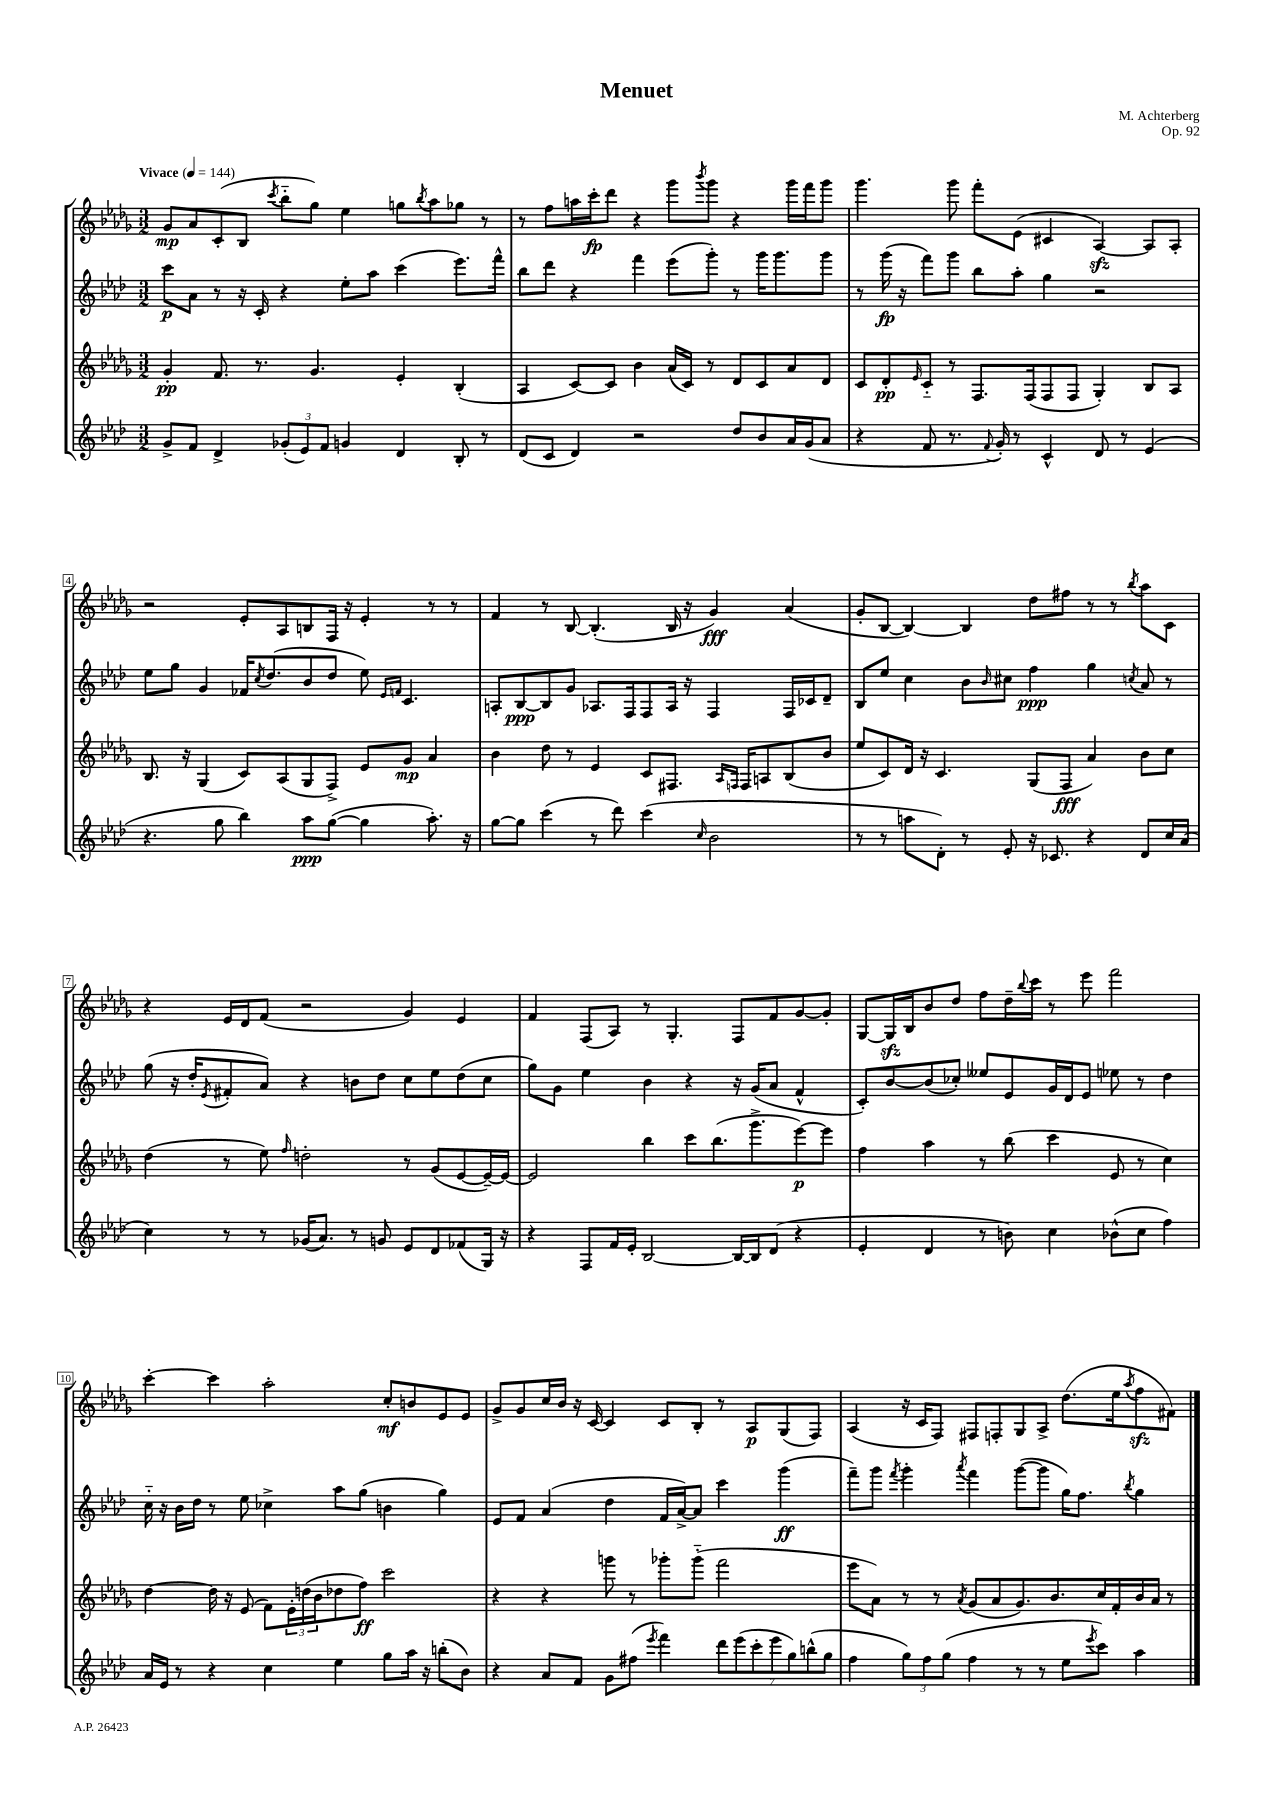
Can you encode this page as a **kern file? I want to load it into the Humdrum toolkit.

**kern	**kern	**kern	**kern
*staff4	*staff3	*staff2	*staff1
*clefG2	*clefG2	*clefG2	*clefG2
*k[b-e-a-d-]	*k[b-e-a-d-g-]	*k[b-e-a-d-]	*k[b-e-a-d-g-]
*M3/2	*M3/2	*M3/2	*M3/2
*MM144	*MM144	*MM144	*MM144
8g^	4g-'	8ccc	8g-
8f	.	8a-	8a-
4d-^	8.f	8r	(8c'
.	.	16r	8B-
.	8.r	16c'	.
.	.	.	8qccc
(12g-'	.	4r	8bb-'~
12e-)	.	.	.
.	4.g-	.	8gg-)
12f	.	.	.
4g	.	8ee-'	4ee-
.	.	8aa-	.
4d-	4e-'	(4ccc	8gg
.	.	.	8qbb-
.	.	.	8aa-
8B-'	(4B-'	8.eee-)	8gg-
8r	.	.	8r
.	.	16fff^^	.
=	=	=	=
(8d-	4A-	8bb-	8r
8c	.	8ddd-	8ff
4d-)	[8c)	4r	16aa
.	.	.	16ccc'
.	8c]	.	8ddd-
2r	4b-	4fff	4r
.	(16a-	(8eee-	8ggg-
.	16c)	.	.
.	.	.	8qbbb-
.	8r	8ggg')	8ggg-
8dd-	8d-	8r	4r
8b-	8c	16ggg	.
.	.	8.ggg	.
16a-	8a-	.	16ggg-
(16g	.	.	16fff
8a-	8d-	8ggg	8ggg-
=	=	=	=
4r	8c	8r	4.ggg-
.	8d-'	(16ggg	.
.	.	16r	.
.	16qqe-	.	.
8f	8c'~	8fff)	.
8.r	8r	8ggg	8ggg-
.	8.F	8bb-	8fff'
8qqf	.	.	.
16g')	.	.	.
8r	.	8aa-'	(8e-
.	(16F	.	.
4c^^	8F	4gg	4c#
.	8F	.	.
8d-	4G-')	2r	[4A-)
8r	.	.	.
(4e-	8B-	.	8A-]
.	8A-	.	8A-'
=	=	=	=
4.r	8.B-	8ee-	2r
.	.	8gg	.
.	16r	.	.
.	(4G-	4g	.
8gg	.	.	.
4bb-)	8c)	16f-	8e-'
.	.	8qcc	.
.	.	(8.dd-	.
.	(8A-	.	8A-
8aa-	8G-	8b-	8B
([8gg	8F^)	8dd-	16F
.	.	.	16r
4gg]	8e-	8ee-)	4e-'
.	.	16qqe-	.
.	.	16qqf	.
.	8g-	4.c	.
8.aa-')	4a-	.	8r
.	.	.	8r
16r	.	.	.
=	=	=	=
[8gg	4b-	8A'	4f
8gg]	.	[8B-	.
(4ccc	8dd-	8B-]	8r
.	8r	8g	[8B-
8r	4e-	8.A-	(4.B-']
8ddd-)	.	.	.
.	.	16F	.
(4ccc	8c	8F	.
.	8.F#	16A-	16B-
.	.	16r	16r
16qqcc	.	.	.
2b-	.	4F	4g-)
.	16qqA-	.	.
.	16qqF	.	.
.	16F	.	.
.	8A	.	.
.	(8B-	16F	(4a-
.	.	16c-	.
.	8b-	8d-~	.
=	=	=	=
8r	8ee-	8B-	8g-'
8r	8c)	8ee-	[8B-
8aa	16d-	4cc	4B-_)
.	16r	.	.
8d-')	4.c	.	.
8r	.	8b-	4B-]
.	.	16qqb-	.
8e-'	.	8cc#	.
16r	(8G-	4ff	8dd-
8.c-	.	.	.
.	8F	.	8ff#
4r	4a-)	4gg	8r
.	.	.	8r
.	.	8qcc	8qbb-
8d-	8b-	8a-	8aa-
16cc	8cc	8r	8c
(16a-	.	.	.
=	=	=	=
4cc)	(4dd-	(8gg	4r
.	.	16r	.
.	.	16dd-'	.
.	.	8qe-	.
8r	8r	8f#'	16e-
.	.	.	16d-
8r	8ee-)	8a-)	(8f
.	16qqff	.	.
(16g-	2dd'	4r	2r
8.a-)	.	.	.
8r	.	8b	.
8g	.	8dd-	.
8e-	8r	8cc	4g-)
8d-	(8g-	8ee-	.
(8f-	[8e-	(8dd-	4e-
16G)	16e-~_)	8cc	.
16r	16e-_	.	.
=	=	=	=
4r	2e-]	8gg)	4f
.	.	8g	.
8F	.	4ee-	(8F
16f	.	.	8A-)
16e-'	.	.	.
[2B-	4bb-	4b-	8r
.	.	.	4.G-'
.	8ccc	4r	.
.	(8.bb-	.	.
16B-_	.	16r	8F
16B-]	8.ggg-^	(16g	.
(8d-	.	8a-	8f
4r	[8eee-)	4f^^	[8g-
.	8eee-]	.	8g-']
=	=	=	=
4e-'	4ff	8c')	[8G-
.	.	[8b-	16G-]
.	.	.	16B-
4d-	4aa-	(8b-]	8b-
.	.	8cc-')	8dd-
8r	8r	8ee--	8ff
8b)	(8bb-	8e-	16dd-~
.	.	.	8qqbb-
.	.	.	16ccc
4cc	4ccc	16g	8r
.	.	16d-	.
.	.	8e-	8eee-
(8b-^^	8e-	8ee-	2fff
8cc	8r	8r	.
4ff)	4cc)	4dd-	.
=	=	=	=
16a-	[4dd-	16cc'~	[4ccc'
16e-	.	16r	.
8r	.	16b-	.
.	.	16dd-	.
4r	16dd-]	8r	4ccc]
.	16r	.	.
.	(8e-	8ee-	.
4cc	8f)	4cc-^	2aa-'
.	24e-'	.	.
.	(24dd	.	.
.	24b-	.	.
4ee-	8dd-	8aa-	.
.	8ff)	(8gg	.
8gg	2ccc	4b	8cc'
16aa-	.	.	8b
16r	.	.	.
(8bb'	.	4gg)	8e-
8b-)	.	.	8e-
=	=	=	=
4r	4r	8e-	8g-^
.	.	8f	8g-
8a-	4r	(4a-	16cc
.	.	.	16b-
8f	.	.	16r
.	.	.	[16c
8g	8ggg	4dd-	4c]
(8ff#	8r	.	.
8qeee-	.	.	.
4fff)	8ggg-'	16f	8c
.	.	[16a-^)	.
.	(8ggg-'~	8a-]	8B-'
14ddd-	2fff	4ccc	8r
(14eee-	.	.	.
.	.	.	8A-
14ccc'	.	.	.
14eee-	.	.	.
.	.	(4ggg	(8G-
14gg)	.	.	.
(14bb^^	.	.	.
.	.	.	8F)
14gg	.	.	.
=	=	=	=
4ff	8eee-	8fff~)	(4A-
.	8a-)	8ggg	.
.	.	8qfff	.
12gg)	8r	4ggg'	16r
.	.	.	16c
12ff	.	.	.
.	8r	.	8F)
(12gg	.	.	.
.	8qa-	8qaaa-	.
4ff	(8g-	4fff	8F#
.	8a-	.	8F'
8r	8.g-)	([8ggg	8G-
8r	.	8ggg]	8A-^
.	8.b-	.	.
8ee-	.	16gg)	(8.dd-
.	.	8.ff	.
8qeee-	.	.	.
8ccc)	16cc	.	.
.	16f'	.	16ee-
.	.	8qbb-	8qaa-
4aa-	16b-	4gg	8ff
.	16a-	.	.
.	8r	.	8f#)
==	==	==	==
*-	*-	*-	*-
